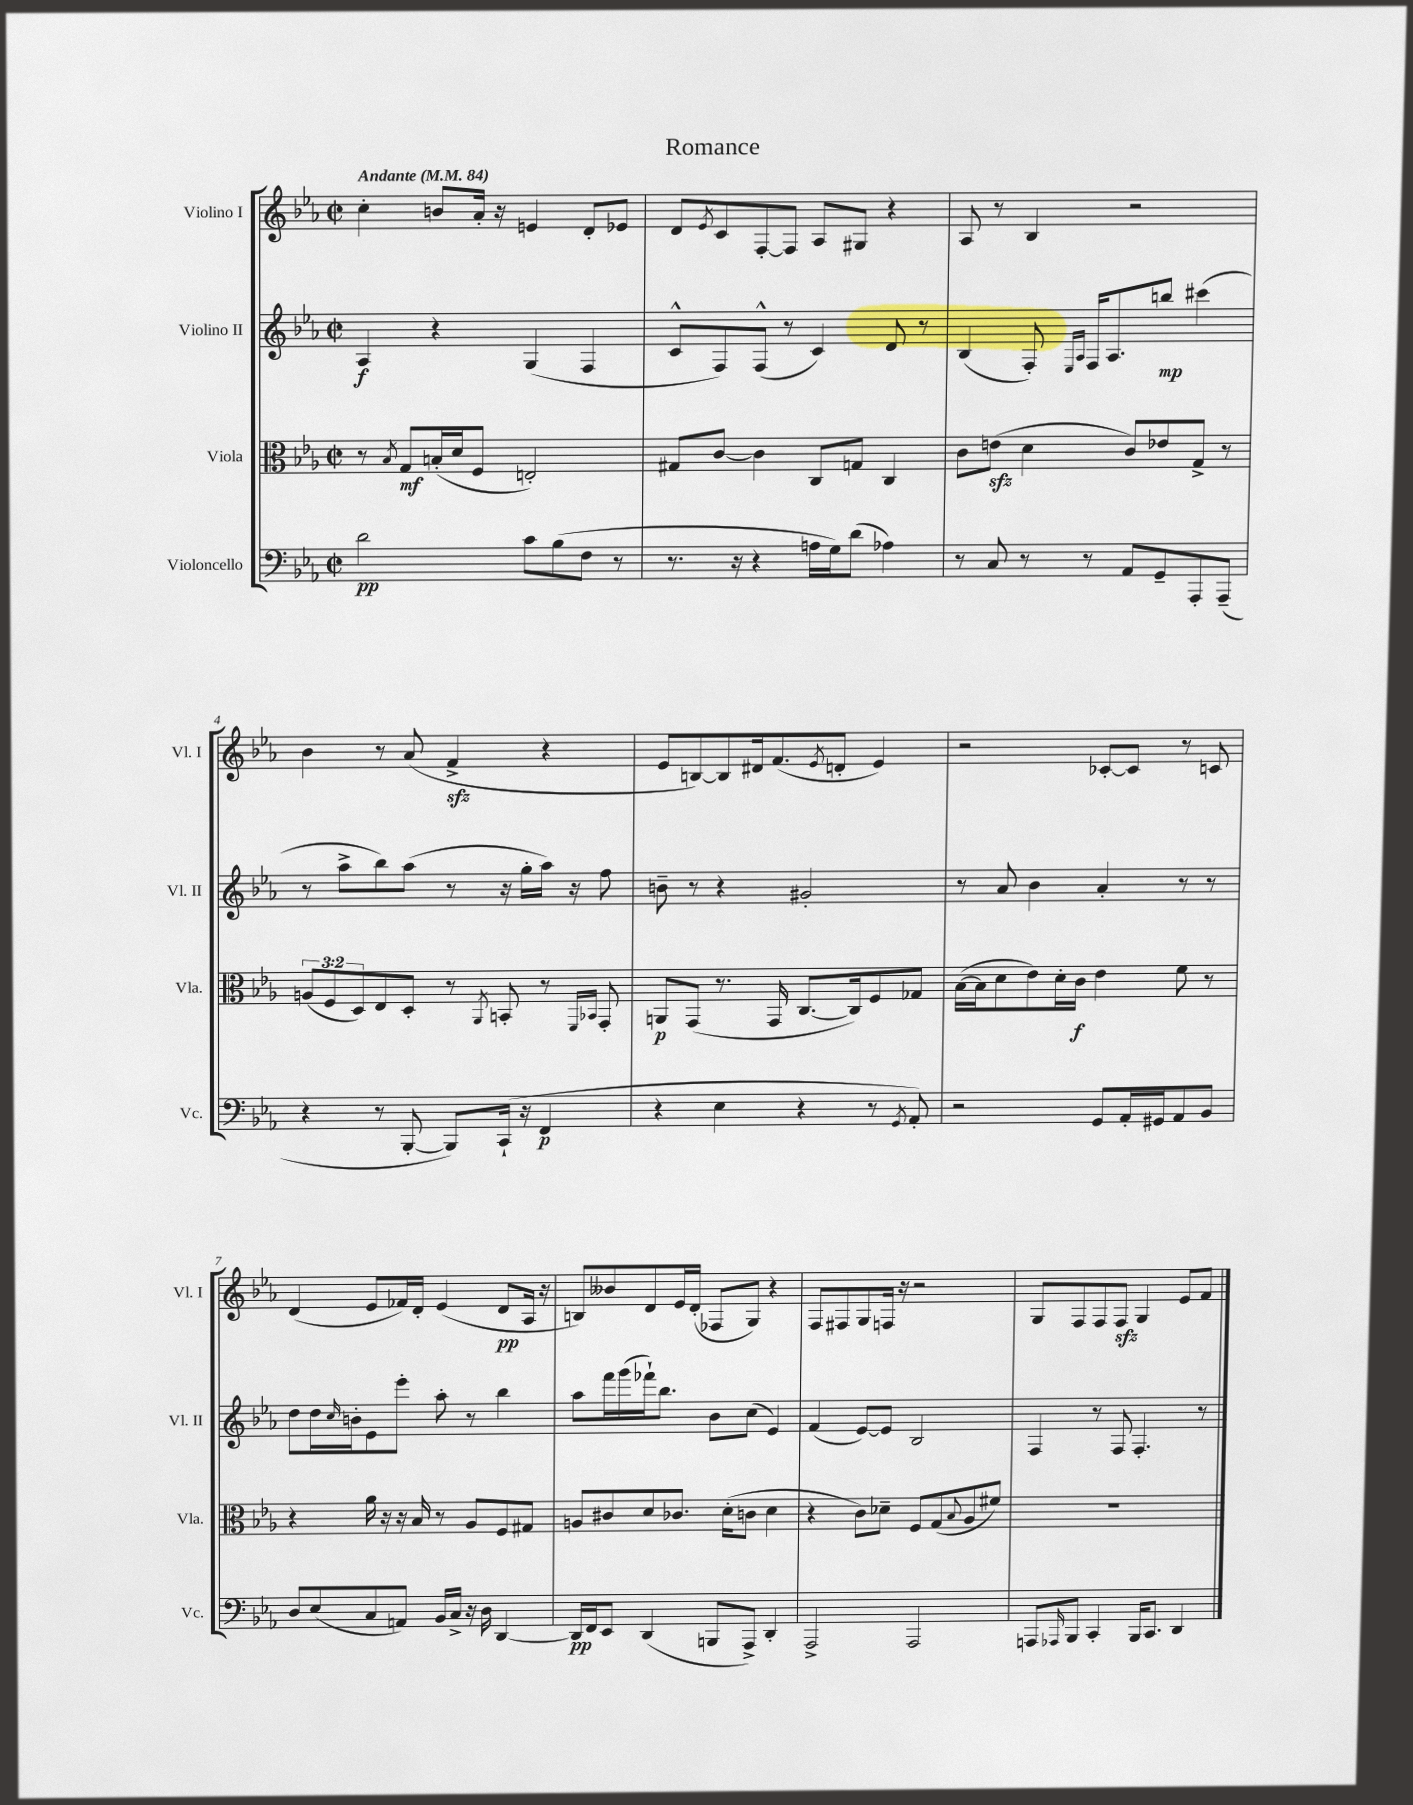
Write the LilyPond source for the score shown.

\header { title = "Romance" }
<<
\new StaffGroup <<
\new Staff = "s0" \with { instrumentName = "Violino I" shortInstrumentName = "Vl. I" } {
    \clef treble \key ees \major \defaultTimeSignature \time 2/2 \tempo "Andante" 4 = 84
    c''4-. b'8 aes'16-. r16 e'4 d'8-. ees'8 |
    d'8 \acciaccatura { ees'8 } c'8 f8~-. f8 aes8 gis8 r4 |
    aes8 r8 bes4 r2 |
    bes'4 r8 aes'8( f'4->\sfz r4 |
    ees'8 b8~) b8 dis'16 f'8.( \acciaccatura { ees'8 } d'8-. ees'4) |
    r2 ces'8~-. ces'8 r8 c'8 |
    d'4( ees'8 fes'16) d'16-. ees'4( d'8\pp aes16 r16 |
    b8) beses'8 d'8 ees'16 d'16-.( fes8 g8) r4 |
    f8 fis8 g8 f16 r16 r2 |
    g8 f8 f8 f8\sfz g4 ees'8 f'8 \bar "|." |
}
\new Staff = "s1" \with { instrumentName = "Violino II" shortInstrumentName = "Vl. II" } {
    \clef treble \key ees \major \defaultTimeSignature \time 2/2
    aes4\f r4 g4( f4 |
    c'8-^ f8) f8-^( r8 c'4) d'8 r8 |
    bes4( f8-.) \grace { ees16 aes16 } f16 aes8. b''8\mp cis'''4( |
    r8 aes''8-> bes''8) aes''8( r8 r16 g''16-. aes''16) r16 f''8 |
    b'8-- r8 r4 gis'2-. |
    r8 aes'8 bes'4 aes'4-. r8 r8 |
    d''8 d''16 \grace { c''16 } b'16-. ees'8 ees'''8-. aes''8-. r8 bes''4 |
    aes''8 f'''16 g'''16( fes'''16-!) bes''8. bes'8 c''8( ees'4) |
    f'4( ees'8~) ees'8 bes2 |
    f4 r8 f8 f4.-. r8 \bar "|." |
}
\new Staff = "s2" \with { instrumentName = "Viola" shortInstrumentName = "Vla." } {
    \clef alto \key ees \major \defaultTimeSignature \time 2/2 \override Staff.TupletNumber.text = #tuplet-number::calc-fraction-text
    r8 \acciaccatura { bes8 } g8\mf b16-.( d'16 f8 e2-.) |
    gis8 c'8~ c'4 c8 g8 c4 |
    c'8 e'8\sfz( d'4 c'8) ees'8 g8-> r8 |
    \tuplet 3/2 { a8( f8 d8) } ees8 d8-. r8 \acciaccatura { aes,8 } b,8-. r8 \grace { f,16 bes,16 } g,8-. |
    a,8\p g,8( r8. g,16 c8.~ c16) f8 ges8 |
    bes16~( bes16 d'8 ees'8) d'16-. c'16\f ees'4 f'8 r8 |
    r4 aes'16 r16 r16 bes16 r8 aes8 f8 gis8 |
    a8 cis'8 d'8 ces'8. d'16-.( c'8 d'4 |
    r4 c'8) des'8-- f8 g8( \appoggiatura { bes8 } aes8 fis'8) |
    R1 \bar "|." |
}
\new Staff = "s3" \with { instrumentName = "Violoncello" shortInstrumentName = "Vc." } {
    \clef bass \key ees \major \defaultTimeSignature \time 2/2
    d'2\pp c'8 bes8( f8 r8 |
    r8. r16 r4 a16 g16) d'8( aes4) |
    r8 c8 r8 r8 aes,8 g,8-- aes,,8-. aes,,8--( |
    r4 r8 bes,,8~-. bes,,8) c,16-!( r16 f,4\p |
    r4 ees4 r4 r8 \acciaccatura { g,8 } aes,8-.) |
    r2 g,8 aes,16-. gis,16 aes,8 bes,8 |
    d8 ees8( c8 a,8) bes,16 c16-> r16 d16 d,4~ |
    d,16\pp f,16 ees,8 d,4( b,,8 aes,,8->) d,4-. |
    aes,,2-> aes,,2 |
    a,,8 \grace { aes,,16 } bes,,8 c,4-. bes,,16 c,8. d,4 \bar "|." |
}
>>
>>
